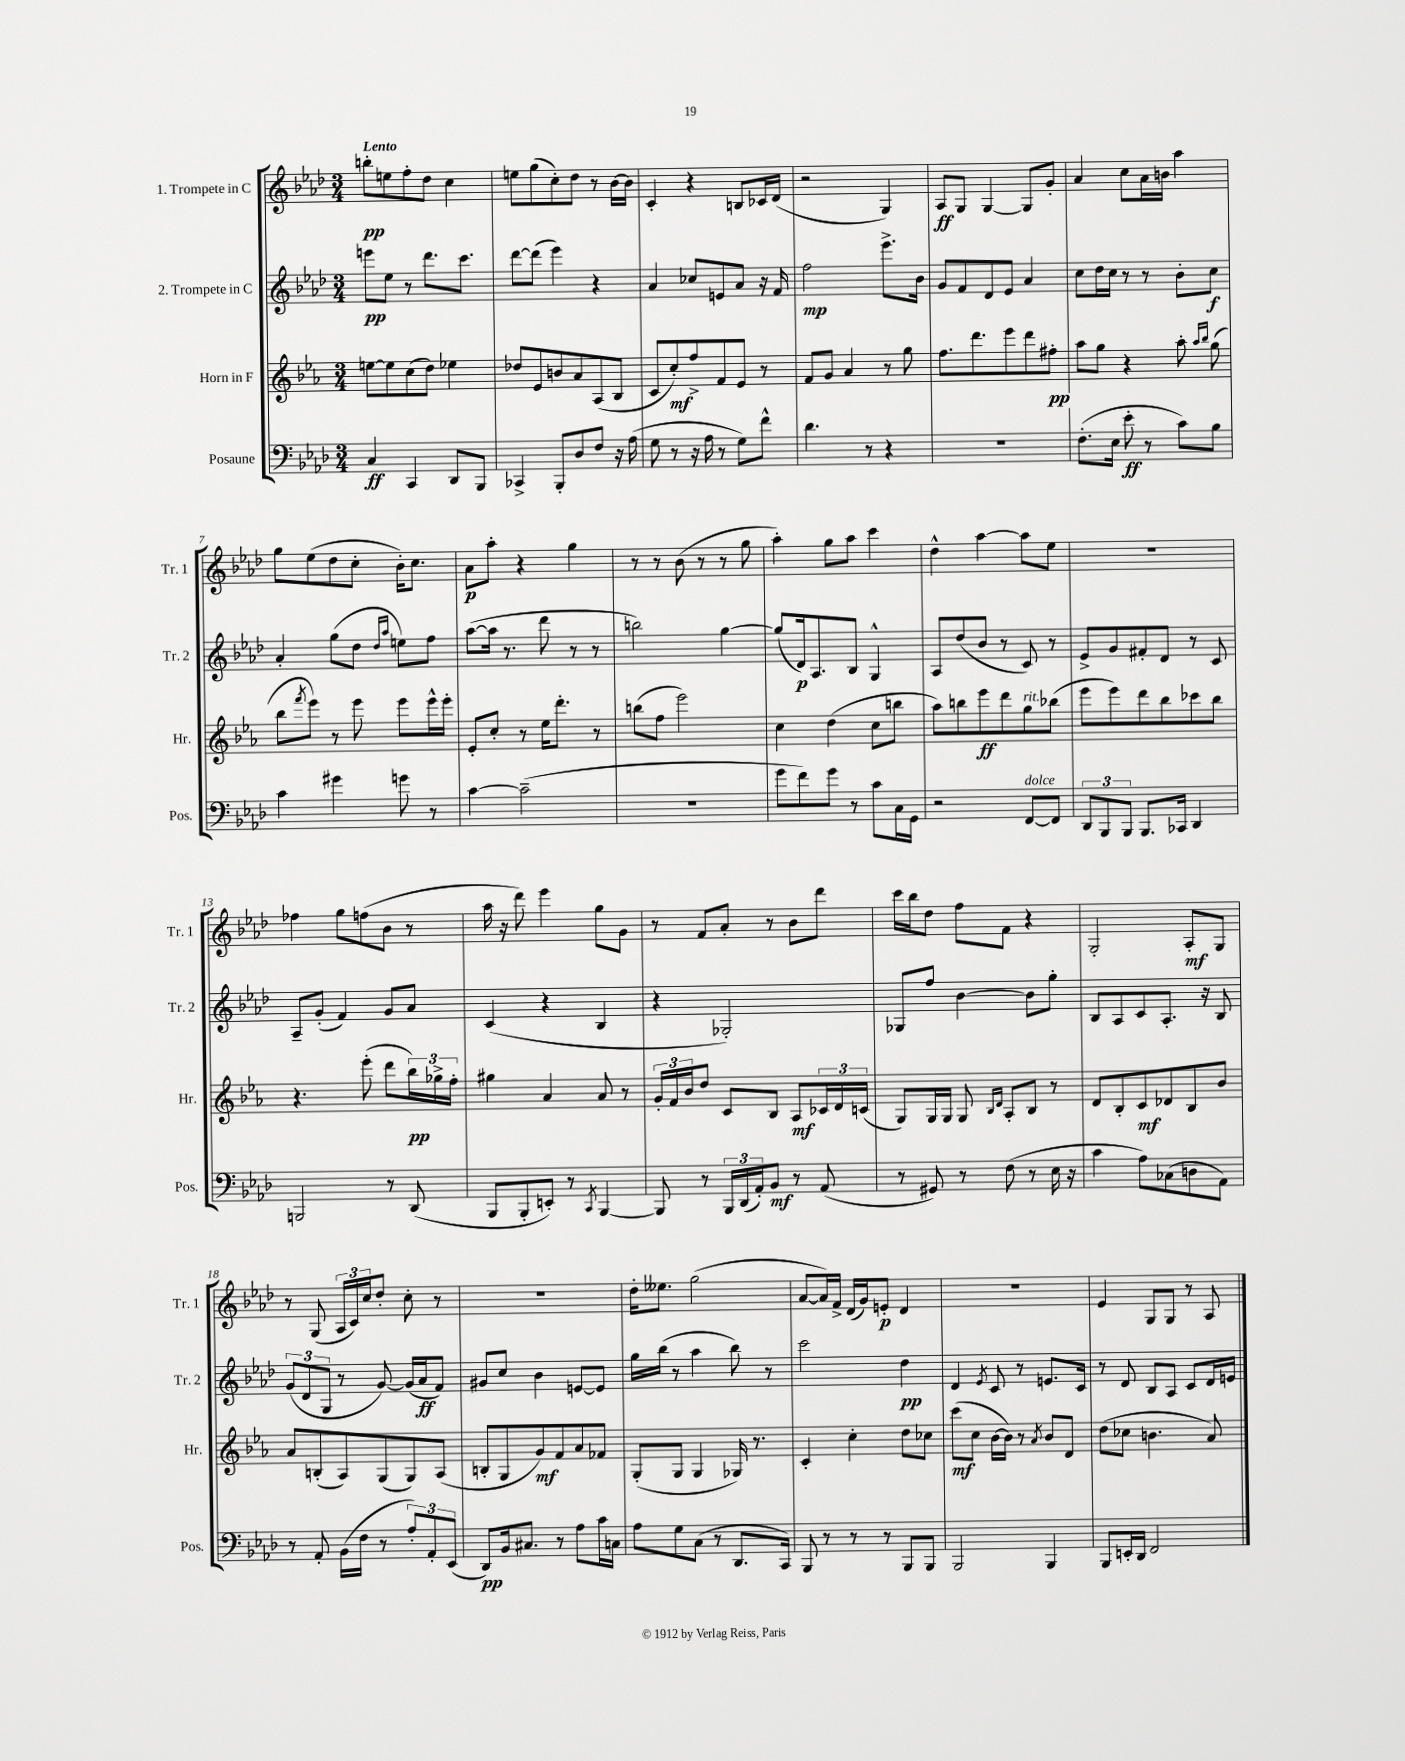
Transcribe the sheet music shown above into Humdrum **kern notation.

**kern	**kern	**kern	**kern
*staff4	*staff3	*staff2	*staff1
*clefF4	*clefG2	*clefG2	*clefG2
*k[b-e-a-d-]	*k[b-e-a-]	*k[b-e-a-d-]	*k[b-e-a-d-]
*M3/4	*M3/4	*M3/4	*M3/4
4C	[8ee	8eee	8bb'
.	8ee]	8ee-	8ee
4CC	(8cc	8r	8ff'
.	8dd)	8.ddd-	8dd-
8DD-	4ee-	.	4cc
.	.	8.ccc	.
8BBB-	.	.	.
=	=	=	=
4CC-^	8dd-	[8ddd-	8ee
.	8e-	(8ddd-]	(8gg
8BBB-'	8b	4eee-)	8cc')
8D-	8a-	.	8dd-
8F	(8A-	4r	8r
16r	8B-	.	[16b-
(16A-	.	.	16b-]
=	=	=	=
8G	8c	4a-	4c'
8r	8cc')	.	.
16r	8ff^	8cc-	4r
16A-	.	.	.
8r	8f	8e	.
8G)	8e-	8a-	8B
8f^^	8r	16r	16c-
.	.	16f	(16d-
=	=	=	=
4.d-	8f	2ff	2r
.	8g	.	.
.	4a-	.	.
8r	.	.	.
4r	8r	8.eee-^	4G)
.	8gg	.	.
.	.	16b-	.
=	=	=	=
2.r	8.ff	8g	8A-
.	.	8f	8G
.	8.ddd	.	.
.	.	8d-	[4G
.	8eee-	8e-	.
.	8ddd	4a-	8G]
.	8ff#'	.	8g'
=	=	=	=
(8.F'	8aa-	8cc	4a-
.	8gg	16dd-	.
16E-	.	16cc	.
8e-'	4r	8r	8cc
8r	.	8r	16a-
.	.	.	16b
8c)	8aa-'	8b-'	4aa-
.	16qqaa-	.	.
.	16qqbb-	.	.
8B-	(8gg	8cc	.
=	=	=	=
4c	8bb-	4a-'	8gg
.	8qfff	.	.
.	8eee-)	.	(8ee-
4g#	8r	(8gg	8dd-
.	8eee-	8dd-	8cc'
.	.	16qqdd-	.
.	.	16qqaa-	.
8g	8eee-	8ee)	16b-')
.	.	.	8.cc
8r	16eee-^^	8ff	.
.	16eee-'	.	.
=	=	=	=
[4c	8e-'	([8aa-	8a-
.	8cc'	16aa-]	8aa-'
.	.	8.r	.
(2c~]	8r	.	4r
.	16ee-	8ddd-	.
.	8.ddd'	.	.
.	.	8r	4gg
.	8r	8r	.
=	=	=	=
2.r	(8bb	2bb)	8r
.	8ff	.	8r
.	2eee-)	.	(8b-
.	.	.	8r
.	.	[4gg	8r
.	.	.	8gg
=	=	=	=
8g	4cc	(8gg]	4aa-')
8f)	.	16d-)	.
.	.	8.A-	.
8g	(4dd	.	8gg
8r	.	8B-	8aa-
8c	8cc	4G^^	4ccc
16C	8bb	.	.
16GG	.	.	.
=	=	=	=
2r	8aa-)	8A-	4dd-^^
.	8bb	(8dd-	.
.	8eee-	8b-	[4aa-
.	8ddd	8r	.
[8FF	8gg	8c)	8aa-]
8FF]	(8bb-	8r	8ee-
=	=	=	=
12DD-	8eee-	8e-^	2.r
12BBB-	.	.	.
.	8eee-)	8g	.
12BBB-	.	.	.
8.BBB-	8ddd	8f#'	.
.	8bb-	8d-	.
16CC-	.	.	.
4DD-	8ccc-	8r	.
.	8bb-	8c	.
=	=	=	=
2BBB	4.r	8A-~	4ff-
.	.	(8g'	.
.	.	4f)	8gg
.	(8eee-'	.	(8ff
8r	8ddd	8g	8b-
(8DD-	24bb-)	8a-	8r
.	24gg-^	.	.
.	24ff'	.	.
=	=	=	=
8BBB-	4gg#	(4c	16aa-
.	.	.	16r
8BBB-'	.	.	8ddd-)
8EE')	4a-	4r	4eee-
8r	.	.	.
8qCC	.	.	.
[4BBB-	8a-	4B-	8gg
.	8r	.	8g
=	=	=	=
8BBB-]	24g'	4r	8r
.	24f	.	.
.	24b-	.	.
8r	8dd	.	8f
24BBB-	8c	2G-')	8a-'
(24DD-	.	.	.
24AA-')	.	.	.
8BB-	8B-	.	8r
8r	8A-	.	8b-
(8AA-	24c-	.	8ddd-
.	24d	.	.
.	(24c	.	.
=	=	=	=
8r	8G)	8G-	16ccc
.	.	.	16bb-
8GG#)	16G	8ff	8dd-
.	16G	.	.
8r	8G	[4b-	8ff
.	16qqB-	.	.
.	16qqd	.	.
(8F	8A-'	.	8f
8r	8B-	8b-]	4r
16E-	8r	8gg'	.
16r	.	.	.
=	=	=	=
4c	8d	8B-	2G'
.	8B-'	8A-	.
8A-)	8c	8c	.
(8C-	8d-	8.A-'	.
8D	8B-	.	8A-'
.	.	16r	.
8AA-)	8b-	8B-	8G
=	=	=	=
8r	8a-	(12g	8r
.	.	12d-	.
8AA-'	(8B'	.	(8G
.	.	12G	.
(16BB-	8A-)	8r	24A-
.	.	.	24c)
16F	.	.	.
.	.	.	24cc
8r	(8G	[8g)	8dd-'
12A-')	8G)	(16g]	8cc'
.	.	16a-	.
12AA-'	.	.	.
.	(8A-	8f)	8r
(12EE-	.	.	.
=	=	=	=
8DD-)	8B'	8g#	2.r
16BB-	8G	8cc	.
8.C#	.	.	.
.	8g)	4b-	.
8r	8f	.	.
8A-	8a-	[8e	.
16c	8f-	8e]	.
16C	.	.	.
=	=	=	=
8A-	(8G'	16gg	16dd-'
.	.	(16bb-	8.ee--
8G	8G	8r	.
(8C	4G	4aa-	(2gg
8r	.	.	.
8.DD-	16G-)	8bb-)	.
.	8.r	.	.
.	.	8r	.
16CC)	.	.	.
=	=	=	=
8BBB-	4c'	2ccc	[8a-
8r	.	.	16a-])
.	.	.	16f^
8r	4cc'	.	(16d-
.	.	.	16g)
8r	.	.	8e'
8BBB-	8dd	4dd-	4d-
8BBB-	8cc-	.	.
=	=	=	=
2BBB-	(8ccc	4d-	2.r
.	8cc	.	.
.	.	8qe-	.
.	[16b-	8c	.
.	16b-])	.	.
.	8r	8r	.
.	8qa-	.	.
4BBB-	8b-	8.e	.
.	8d	.	.
.	.	16c	.
=	=	=	=
8BBB-	(8dd	8r	4e-
16EE'	8cc-	8d-	.
16DD-	.	.	.
2FF	4.b	8B-	8G
.	.	8A-	8G
.	.	8c	8r
.	8a-)	16d-	8A-
.	.	16e	.
==	==	==	==
*-	*-	*-	*-
